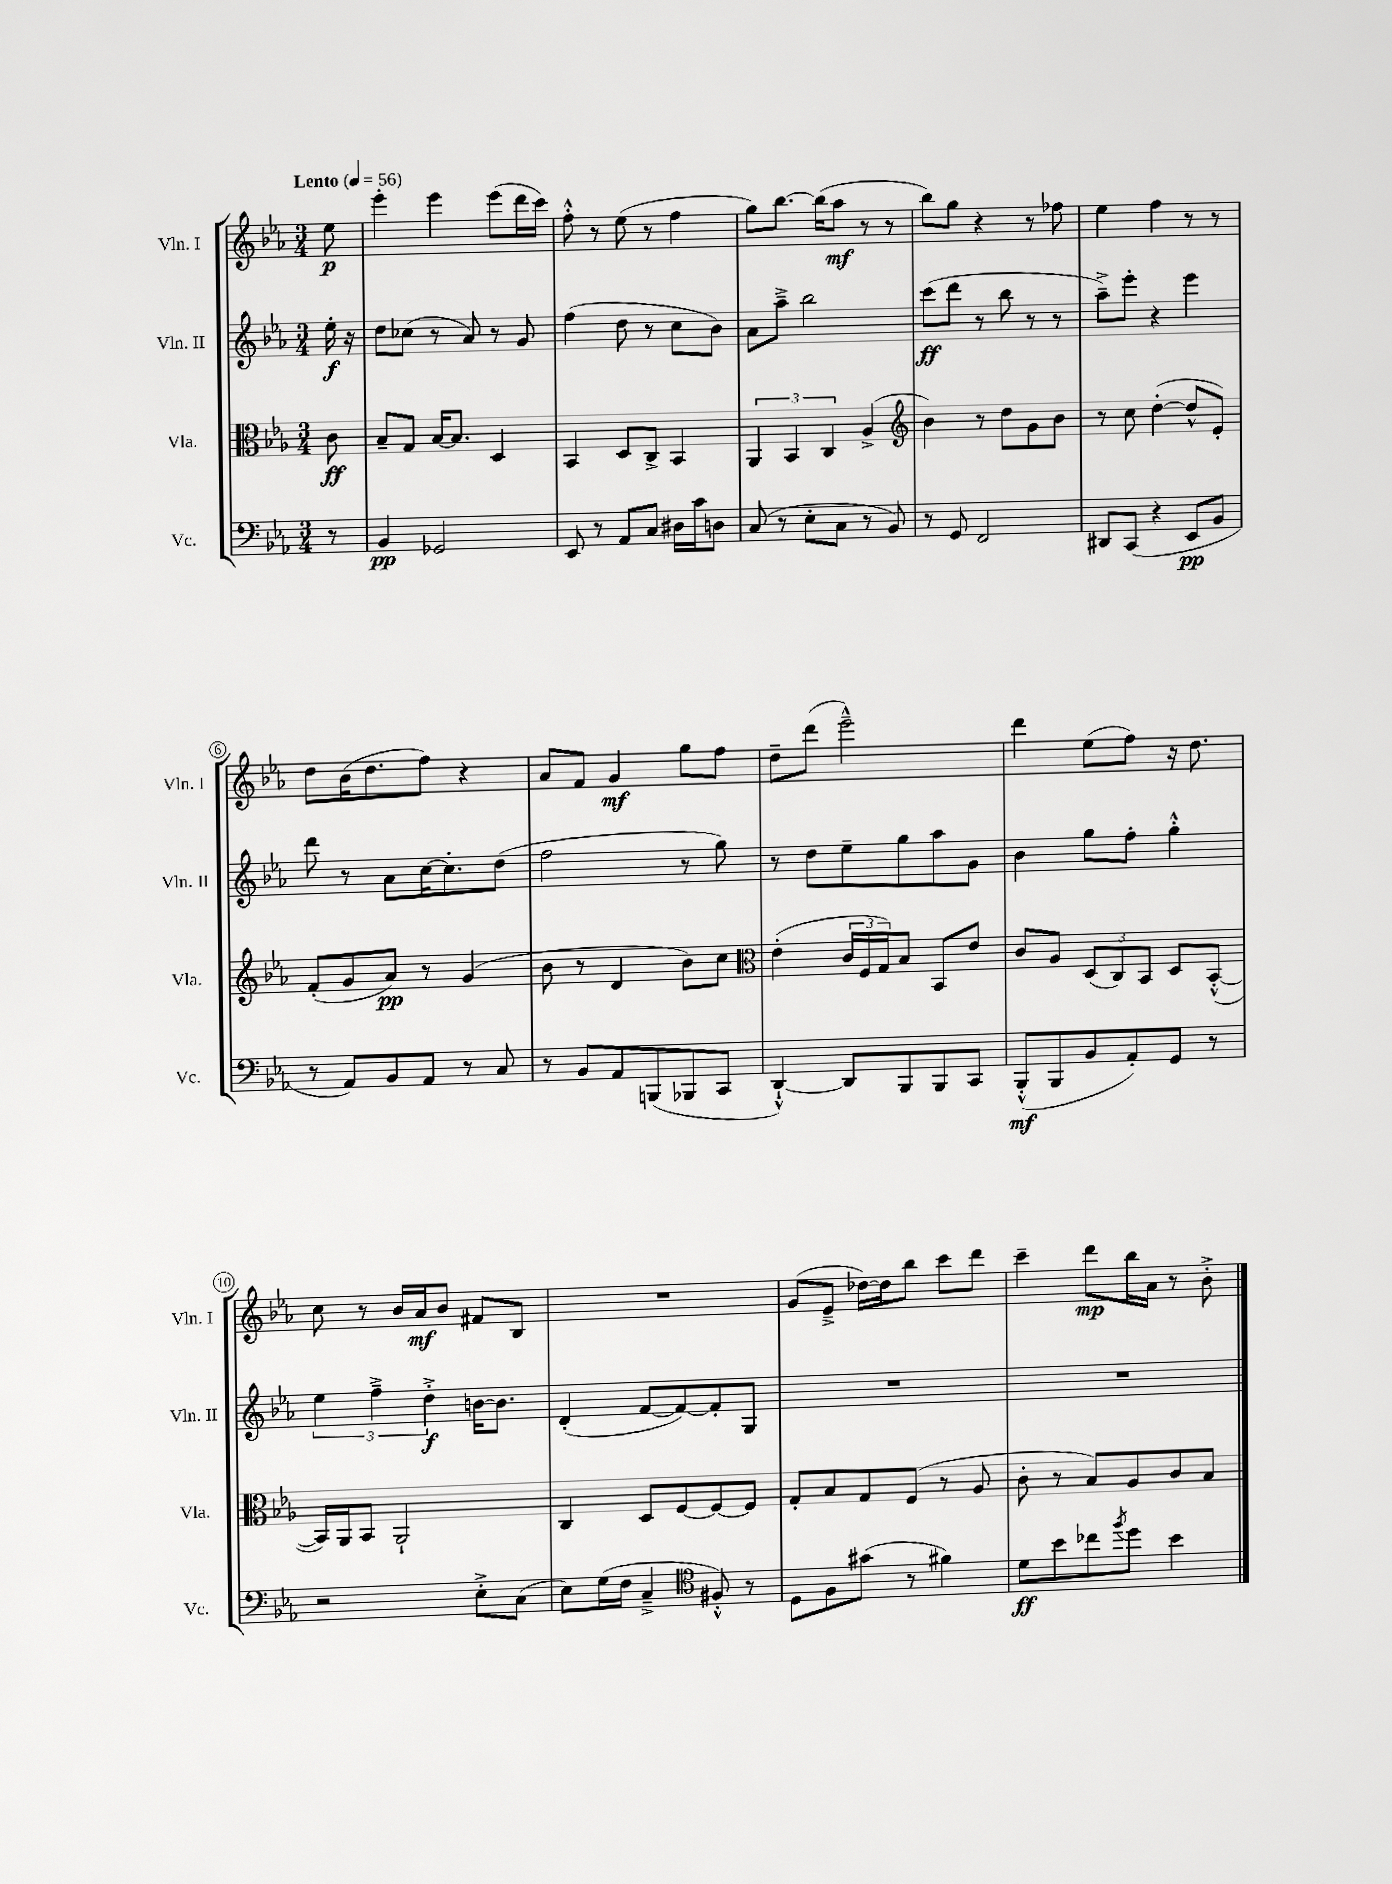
<<
\new StaffGroup <<
\new Staff = "s0" \with { instrumentName = "Vln. I" shortInstrumentName = "Vln. I" } {
    \clef treble \key ees \major \numericTimeSignature \time 3/4 \partial 8 \tempo "Lento" 4 = 56
    ees''8\p |
    ees'''4-. ees'''4 ees'''8( d'''16 c'''16) |
    f''8-.-^ r8 ees''8( r8 f''4 |
    g''8) bes''8.~ bes''16( aes''8\mf r8 r8 |
    bes''8) g''8 r4 r8 fes''8 |
    ees''4 f''4 r8 r8 |
    d''8 bes'16( d''8. f''8) r4 |
    aes'8 f'8 g'4\mf g''8 f''8 |
    d''8-- d'''8( ees'''2---^) |
    d'''4 ees''8( f''8) r16 d''8. |
    c''8 r8 bes'16 aes'16\mf bes'8 fis'8 bes8 |
    R2. |
    g'8( ees'8---> des''16~) des''16 bes''8 c'''8 d'''8 |
    c'''4-- d'''8\mp bes''16 aes'16 r8 bes'8-.-> \bar "|." |
}
\new Staff = "s1" \with { instrumentName = "Vln. II" shortInstrumentName = "Vln. II" } {
    \clef treble \key ees \major \numericTimeSignature \time 3/4 \partial 8
    ees''16-.\f r16 |
    d''8 ces''8( r8 aes'8) r8 g'8 |
    f''4( d''8 r8 c''8 bes'8) |
    aes'8 aes''8---> bes''2 |
    c'''8\ff( d'''8 r8 bes''8 r8 r8 |
    aes''8--->) ees'''8-. r4 ees'''4 |
    d'''8 r8 aes'8 c''16~ c''8.-. d''8( |
    f''2 r8 g''8) |
    r8 d''8 ees''8-- g''8 aes''8 g'8 |
    bes'4 g''8 f''8-. g''4-.-^ |
    \tuplet 3/2 { ees''4 f''4---> d''4-.->\f } b'16~ b'8. |
    d'4-.( f'8~ f'8~) f'8-. g8 |
    R2. |
    R2. \bar "|." |
}
\new Staff = "s2" \with { instrumentName = "Vla." shortInstrumentName = "Vla." } {
    \clef alto \key ees \major \numericTimeSignature \time 3/4 \partial 8
    c'8\ff |
    bes8-- g8 bes16~ bes8. d4 |
    bes,4 d8 c8-> bes,4 |
    \tuplet 3/2 { aes,4 bes,4 c4 } aes4->( |
    \clef treble bes'4) r8 d''8 g'8 bes'8 |
    r8 c''8 d''4~-.( d''8-^ ees'8-.) |
    f'8-.( g'8 aes'8\pp) r8 g'4( |
    bes'8 r8 d'4 bes'8) c''8 |
    \clef alto ees'4-.( \tuplet 3/2 { c'16 f16 g16) } bes8 bes,8 ees'8 |
    c'8 aes8 \tuplet 3/2 { d8( c8) bes,8 } d8 bes,8~-.-^( |
    bes,16) aes,16 bes,8 aes,2-! |
    c4 d8 f8~ f8~ f8 |
    g8-. bes8 g8 f8( r8 aes8 |
    c'8-. r8 bes8) aes8 c'8 bes8 \bar "|." |
}
\new Staff = "s3" \with { instrumentName = "Vc." shortInstrumentName = "Vc." } {
    \clef bass \key ees \major \numericTimeSignature \time 3/4 \partial 8
    r8 |
    bes,4\pp ges,2 |
    ees,8 r8 aes,8 c8 dis16 c'16 d8 |
    c8( r8 ees8-. c8 r8 bes,8) |
    r8 g,8 f,2 |
    dis,8 c,8( r4 ees,8\pp bes,8 |
    r8 aes,8) bes,8 aes,8 r8 c8 |
    r8 bes,8 aes,8 b,,8( bes,,8 c,8 |
    d,4~-!-^) d,8 bes,,8 bes,,8 c,8 |
    bes,,8-.-^\mf( bes,,8 bes,8 aes,8-.) g,8 r8 |
    r2 ees8-.-> c8( |
    ees8) g16( f16 c4---> \clef tenor fis8-.-^) r8 |
    d8 f8 gis'8( r8 fis'4) |
    d'8\ff bes'8 ces''8 \acciaccatura { f''8 } d''8 bes'4 \bar "|." |
}
>>
>>
\layout { \context { \Score \override BarNumber.stencil = #(make-stencil-circler 0.1 0.3 ly:text-interface::print) } }
